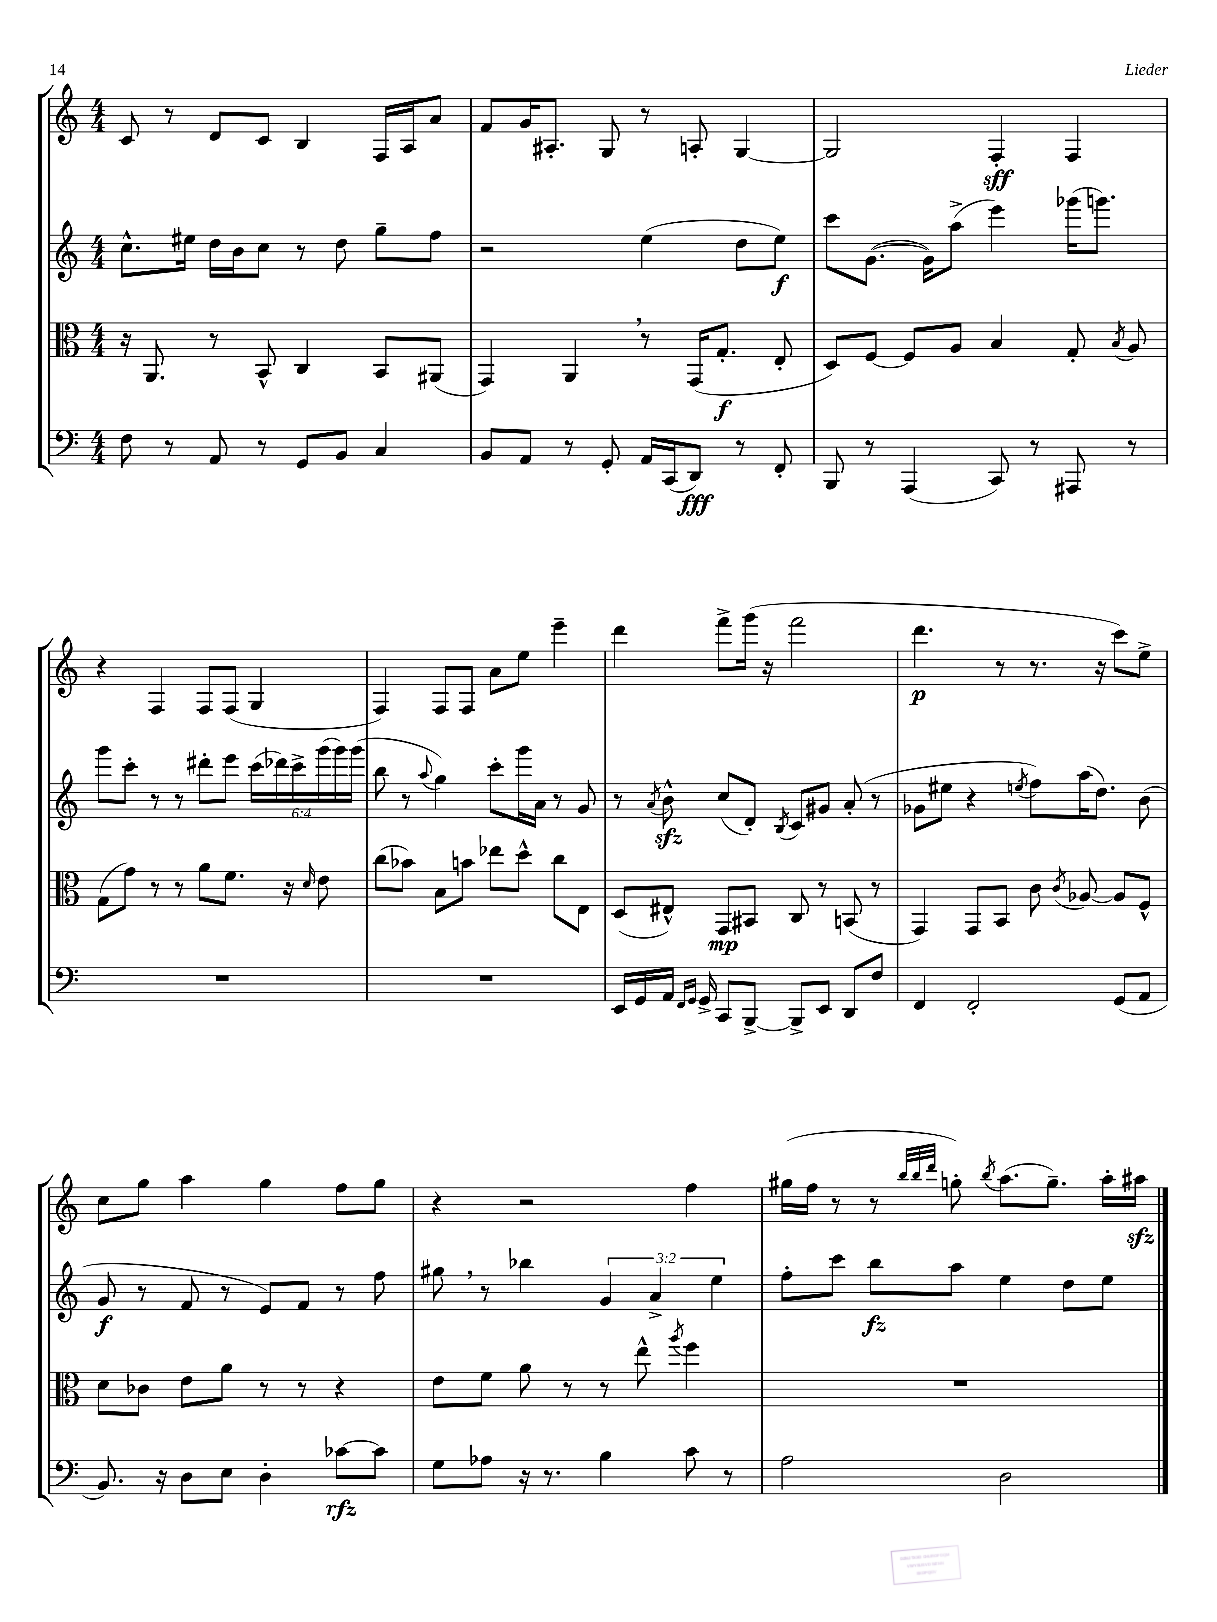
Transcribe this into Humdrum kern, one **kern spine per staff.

**kern	**dynam	**kern	**dynam	**kern	**dynam	**kern	**dynam
*part4	*part4	*part3	*part3	*part2	*part2	*part1	*part1
*staff4	*staff4	*staff3	*staff3	*staff2	*staff2	*staff1	*staff1
*clefF4	*	*clefC3	*	*clefG2	*	*clefG2	*
*k[]	*	*k[]	*	*k[]	*	*k[]	*
*M4/4	*	*M4/4	*	*M4/4	*	*M4/4	*
=43	=43	=43	=43	=43	=43	=43	=43
8F\	.	16r	.	8.cc^^\L	.	8c/	.
.	.	8.AA/	.	.	.	.	.
8r	.	.	.	.	.	8r	.
.	.	.	.	16ee#X\Jk	.	.	.
8AA/	.	8r	.	16dd\LL	.	8d/L	.
.	.	.	.	16b\J	.	.	.
8r	.	8BB^^/	.	8cc\J	.	8c/J	.
8GG/L	.	4C/	.	8r	.	4B/	.
8BB/J	.	.	.	8dd\	.	.	.
4C/	.	8BB/L	.	8gg~\L	.	16F/LL	.
.	.	.	.	.	.	16A/J	.
.	.	(8AA#X/J	.	8ff\J	.	8a/J	.
=44	=44	=44	=44	=44	=44	=44	=44
8BB/L	.	4GG/)	.	2r	.	8f/L	.
8AA/J	.	.	.	.	.	16g/K	.
.	.	.	.	.	.	8.A#X'/J	.
8r	.	4AA,/	.	.	.	.	.
8GG'/	.	.	.	.	.	8G/	.
16AA/LL	.	8r	.	(4ee\	.	8r	.
(16CC/J	.	.	.	.	.	.	.
8DD/J)	fff	(16GG/KL	.	.	.	8An'/	.
.	.	8.G'/J	f	.	.	.	.
8r	.	.	.	8dd\L	.	[4G/	.
8FF'/	.	8E'/	.	8ee\J)	f	.	.
=45	=45	=45	=45	=45	=45	=45	=45
8BBB/	.	8D/L)	.	8ccc\L	.	2G/]	.
8r	.	[8F/J	.	([8.g\J	.	.	.
(4AAA/	.	8F/L]	.	.	.	.	.
.	.	.	.	16g\KL])	.	.	.
.	.	8A/J	.	(8aa^\J	.	.	.
8CC/)	.	4B/	.	4eee\)	.	4F'/	sff
8r	.	.	.	.	.	.	.
8AAA#X/	.	8G'/	.	(16ggg-X\KL	.	4F/	.
.	.	.	.	8.gggn\J)	.	.	.
.	.	8qB/	.	.	.	.	.
8r	.	8A/	.	.	.	.	.
!!LO:LB:g=z
=46	=46	=46	=46	=46	=46	=46	=46
1r	.	(8G\L	.	8ggg\L	.	4r	.
.	.	8g\J)	.	8ccc'\J	.	.	.
.	.	8r	.	8r	.	4F/	.
.	.	8r	.	8r	.	.	.
.	.	8a\L	.	8ddd#X'\L	.	8F/L	.
.	.	8.f\J	.	8eee\J	.	(8F/J	.
.	.	.	.	(24ccc\LL	.	4G/	.
.	.	.	.	24ddd-X\)	.	.	.
.	.	16r	.	.	.	.	.
.	.	.	.	24ccc^\	.	.	.
.	.	16qqd/	.	.	.	.	.
.	.	8e\	.	(24ggg\	.	.	.
.	.	.	.	24ggg\)	.	.	.
.	.	.	.	(24ggg\JJ	.	.	.
=47	=47	=47	=47	=47	=47	=47	=47
1r	.	(8cc\L	.	8bb\	.	4F/)	.
.	.	8b-X\J)	.	8r	.	.	.
.	.	.	.	8qqaa/	.	.	.
.	.	8B\L	.	4gg\)	.	8F/L	.
.	.	8bn\J	.	.	.	8F/J	.
.	.	8ee-X\L	.	8ccc'\L	.	8a\L	.
.	.	8dd^^\J	.	16ggg\L	.	8ee\J	.
.	.	.	.	16a\JJ	.	.	.
.	.	8cc\L	.	8r	.	4eee~\	.
.	.	8E\J	.	8g/	.	.	.
=48	=48	=48	=48	=48	=48	=48	=48
16EE/LL	.	(8D/L	.	8r	.	4ddd\	.
16GG/	.	.	.	.	.	.	.
.	.	.	.	8qa/	.	.	.
16AA/JJ	.	8E#X^^/J)	.	8bzz^^\	.	.	.
16qqFF/LL	.	.	.	.	.	.	.
16qqGG/JJ	.	.	.	.	.	.	.
16GG^/	.	.	.	.	.	.	.
8CC/L	.	8GG/L	mp	(8cc/L	.	8fff^\L	.
[8BBB^/J	.	8BB#X/J	.	8d'/J)	.	(16ggg\Jk	.
.	.	.	.	.	.	16r	.
.	.	.	.	8qB/	.	.	.
8BBB^/L]	.	8C/	.	8c/L	.	2fff\	.
8EE/J	.	8r	.	8g#X/J	.	.	.
8DD/L	.	(8BBn/	.	(8a'/	.	.	.
8F/J	.	8r	.	8r	.	.	.
=49	=49	=49	=49	=49	=49	=49	=49
4FF/	.	4GG/)	.	8g-X\L	.	4.ddd\	p
.	.	.	.	8ee#X\J	.	.	.
2FF'/	.	8GG/L	.	4r	.	.	.
.	.	8BB/J	.	.	.	8r	.
.	.	.	.	8qeen/	.	.	.
.	.	8c\	.	8ff\L)	.	8.r	.
.	.	8qc/	.	.	.	.	.
.	.	[8A-X/	.	(16aa\K	.	.	.
.	.	.	.	8.dd\J)	.	16r	.
(8GG/L	.	8A-/L]	.	.	.	8ccc\L)	.
8AA/J	.	8F^^/J	.	(8b\	.	8ee^\J	.
!!LO:LB:g=z
=50	=50	=50	=50	=50	=50	=50	=50
8.BB/)	.	8d\L	.	8g/	f	8cc\L	.
.	.	8c-X\J	.	8r	.	8gg\J	.
16r	.	.	.	.	.	.	.
8D\L	.	8e\L	.	8f/	.	4aa\	.
8E\J	.	8a\J	.	8r	.	.	.
4D'\	.	8r	.	8e/L)	.	4gg\	.
.	.	8r	.	8f/J	.	.	.
[8c-X\L	rfz	4r	.	8r	.	8ff\L	.
8c-\J]	.	.	.	8ff\	.	8gg\J	.
=51	=51	=51	=51	=51	=51	=51	=51
8G\L	.	8e\L	.	8gg#X,\	.	4r	.
8A-X\J	.	8f\J	.	8r	.	.	.
16r	.	8a\	.	4bb-X\	.	2r	.
8.r	.	.	.	.	.	.	.
.	.	8r	.	.	.	.	.
4B\	.	8r	.	6g/	.	.	.
.	.	8ee^^\	.	.	.	.	.
.	.	.	.	6a^/	.	.	.
.	.	8qaa/	.	.	.	.	.
8c\	.	4ff\	.	.	.	4ff\	.
.	.	.	.	6ee\	.	.	.
8r	.	.	.	.	.	.	.
=52	=52	=52	=52	=52	=52	=52	=52
2A\	.	1r	.	8ff'\L	.	(16gg#X\LL	.
.	.	.	.	.	.	16ff\JJ	.
.	.	.	.	8ccc\J	.	8r	.
.	.	.	.	8bb\L	fz	8r	.
.	.	.	.	.	.	32qqbb/LLL	.
.	.	.	.	.	.	32qqbb/	.
.	.	.	.	.	.	32qqddd/JJJ	.
.	.	.	.	8aa\J	.	8ggn'\)	.
.	.	.	.	.	.	8qbb/	.
2D\	.	.	.	4ee\	.	(8.aa\L	.
.	.	.	.	.	.	8.gg~\J)	.
.	.	.	.	8dd\L	.	.	.
.	.	.	.	8ee\J	.	16aa'\LL	.
.	.	.	.	.	.	16aa#Xzz\JJ	.
==	==	==	==	==	==	==	==
*-	*-	*-	*-	*-	*-	*-	*-
